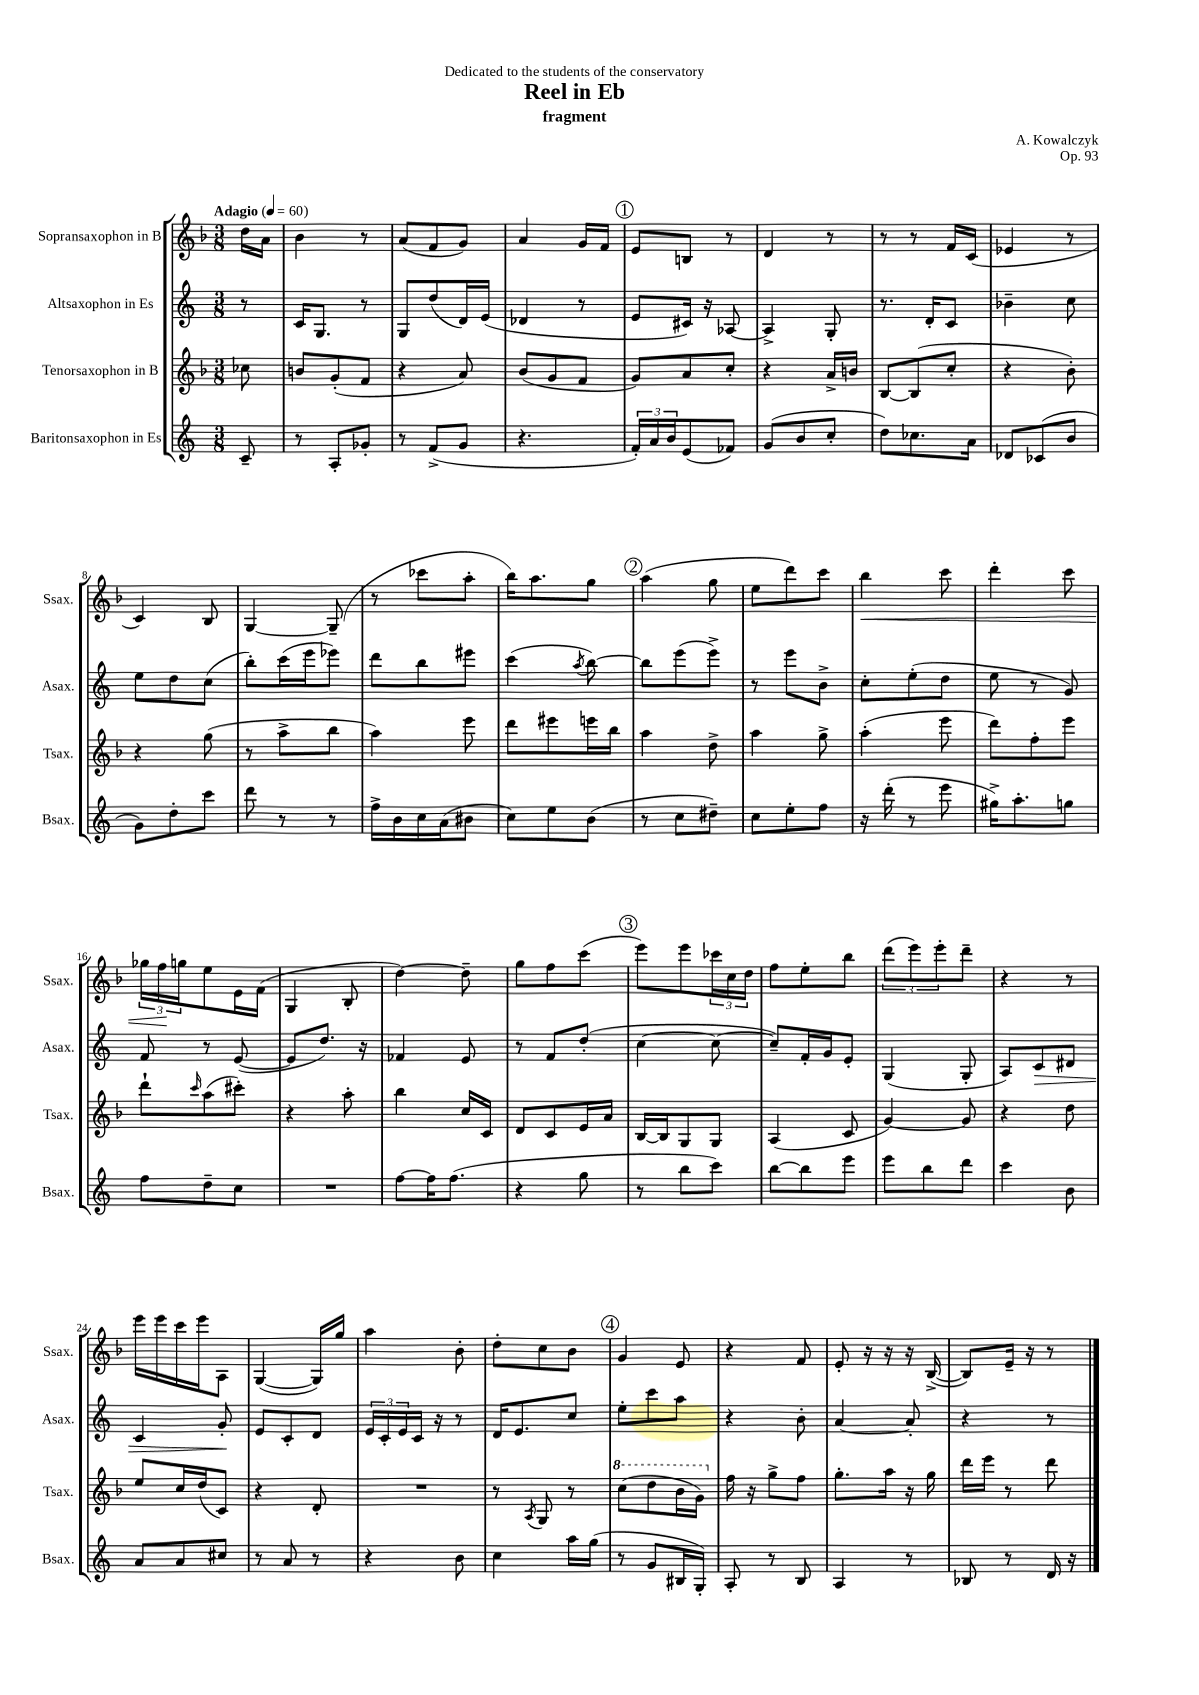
\header { title = "Reel in Eb" composer = "A. Kowalczyk" subtitle = "fragment" dedication = "Dedicated to the students of the conservatory" opus = "Op. 93" }
<<
\new StaffGroup <<
\new Staff = "s0" \with { instrumentName = "Sopransaxophon in B" shortInstrumentName = "Ssax." } {
    \clef treble \key f \major \numericTimeSignature \time 3/8 \partial 8 \tempo "Adagio" 4 = 60
    d''16 a'16 |
    bes'4 r8 |
    a'8( f'8 g'8) |
    a'4 g'16 f'16 |
    \mark \markup { \circle "1" } e'8 b8 r8 |
    d'4 r8 |
    r8 r8 f'16 c'16( |
    ees'4 r8 |
    c'4) bes8 |
    g4~ g8--( |
    r8 ces'''8 a''8-. |
    bes''16) a''8. g''8 |
    \mark \markup { \circle "2" } a''4( g''8 |
    e''8 d'''8) c'''8 |
    bes''4\< c'''8 |
    d'''4-. c'''8 |
    \tuplet 3/2 { ges''16 f''16\! g''16 } e''8 e'16 f'16( |
    g4 bes8-. |
    d''4~) d''8-- |
    g''8 f''8 c'''8( |
    \mark \markup { \circle "3" } e'''8) e'''8 \tuplet 3/2 { ces'''16 c''16 d''16 } |
    f''8 e''8-. bes''8 |
    \tuplet 3/2 { d'''8( e'''8) e'''8-. } d'''8-- |
    r4 r8 |
    e'''16 e'''16 c'''16 e'''16 a8 |
    g4~( g16) g''16 |
    a''4 bes'8-. |
    d''8-. c''8 bes'8 |
    \mark \markup { \circle "4" } g'4 e'8 |
    r4 f'8 |
    e'8-. r16 r16 r16 bes16~->( |
    bes8) e'16-- r16 r8 \bar "|." |
}
\new Staff = "s1" \with { instrumentName = "Altsaxophon in Es" shortInstrumentName = "Asax." } {
    \clef treble \key c \major \numericTimeSignature \time 3/8 \partial 8
    r8 |
    c'16 g8. r8 |
    g8 d''8( d'16) e'16( |
    des'4 r8 |
    \mark \markup { \circle "1" } e'8 cis'16) r16 aes8~ |
    aes4-> g8-. |
    r8. d'16-. c'8 |
    bes'4-- c''8 |
    e''8 d''8 c''8( |
    b''8-.) c'''16( e'''16 ees'''8) |
    d'''8 b''8 eis'''8 |
    c'''4( \acciaccatura { a''8 } b''8~) |
    \mark \markup { \circle "2" } b''8 e'''8( e'''8->) |
    r8 e'''8 b'8-> |
    c''8-. e''8-.( d''8 |
    e''8 r8 g'8) |
    f'8 r8 e'8~( |
    e'8 d''8.) r16 |
    fes'4 e'8 |
    r8 f'8 d''8-.( |
    \mark \markup { \circle "3" } c''4~ c''8~ |
    c''8--) f'16-. g'16 e'8-. |
    g4( g8-. |
    a8) c'8\> dis'8 |
    c'4 g'8-.\! |
    e'8 c'8-. d'8 |
    \tuplet 3/2 { e'16 c'16-. e'16 } c'16 r16 r8 |
    d'16 e'8. c''8 |
    \mark \markup { \circle "4" } e''8-. c'''8 a''8 |
    r4 b'8-. |
    a'4~ a'8-. |
    r4 r8 \bar "|." |
}
\new Staff = "s2" \with { instrumentName = "Tenorsaxophon in B" shortInstrumentName = "Tsax." } {
    \clef treble \key f \major \numericTimeSignature \time 3/8 \partial 8
    ces''8 |
    b'8 g'8-.( f'8 |
    r4 a'8) |
    bes'8( g'8 f'8 |
    \mark \markup { \circle "1" } g'8) a'8 c''8-. |
    r4 a'16-> b'16 |
    bes8~ bes8( c''8-. |
    r4 bes'8-.) |
    r4 g''8( |
    r8 a''8-> bes''8 |
    a''4) e'''8 |
    d'''8 eis'''8 e'''16 bes''16 |
    \mark \markup { \circle "2" } a''4 d''8-> |
    a''4 g''8-> |
    a''4-.( e'''8 |
    d'''8) f''8-. e'''8 |
    d'''8-! \grace { c'''16 } a''8( cis'''8-.) |
    r4 a''8-. |
    bes''4 c''16 c'16 |
    d'8 c'8 e'16 a'16 |
    \mark \markup { \circle "3" } bes16~ bes16 g8 g8 |
    a4( c'8 |
    g'4~) g'8 |
    r4 d''8 |
    e''8 c''16 d''16( c'8) |
    r4 d'8-. |
    R4. |
    r8 \acciaccatura { a8 } g8 r8 |
    \mark \markup { \circle "4" } \ottava #1 c'''8( d'''8 bes''16 g''16) \ottava #0 |
    f''16 r16 g''8-> f''8 |
    g''8.-. a''16 r16 g''16 |
    d'''16 e'''16 r8 d'''8 \bar "|." |
}
\new Staff = "s3" \with { instrumentName = "Baritonsaxophon in Es" shortInstrumentName = "Bsax." } {
    \clef treble \key c \major \numericTimeSignature \time 3/8 \partial 8
    c'8-- |
    r8 a8-. ges'8-. |
    r8 f'8->( g'8 |
    r4. |
    \mark \markup { \circle "1" } \tuplet 3/2 { f'16-.) a'16 b'16 } e'8( fes'8) |
    g'8( b'8 c''8-. |
    d''8) ces''8. a'16 |
    des'8 ces'8( b'8 |
    g'8) d''8-. c'''8 |
    d'''8 r8 r8 |
    f''16-> b'16 c''16 a'16( bis'8 |
    c''8) e''8 b'8( |
    \mark \markup { \circle "2" } r8 c''8 dis''8--) |
    c''8 e''8-. f''8 |
    r16 d'''16-.( r8 e'''8 |
    gis''16->) a''8.-. g''8 |
    f''8 d''8-- c''8 |
    R4. |
    f''8~ f''16 f''8.( |
    r4 g''8 |
    \mark \markup { \circle "3" } r8 b''8 c'''8) |
    b''8~ b''8 e'''8 |
    e'''8 b''8 d'''8 |
    c'''4 b'8 |
    a'8 a'8 cis''8 |
    r8 a'8 r8 |
    r4 b'8 |
    c''4 a''16 g''16( |
    \mark \markup { \circle "4" } r8 g'8 bis16 g16-.) |
    a8-. r8 b8 |
    a4 r8 |
    bes8 r8 d'16 r16 \bar "|." |
}
>>
>>
